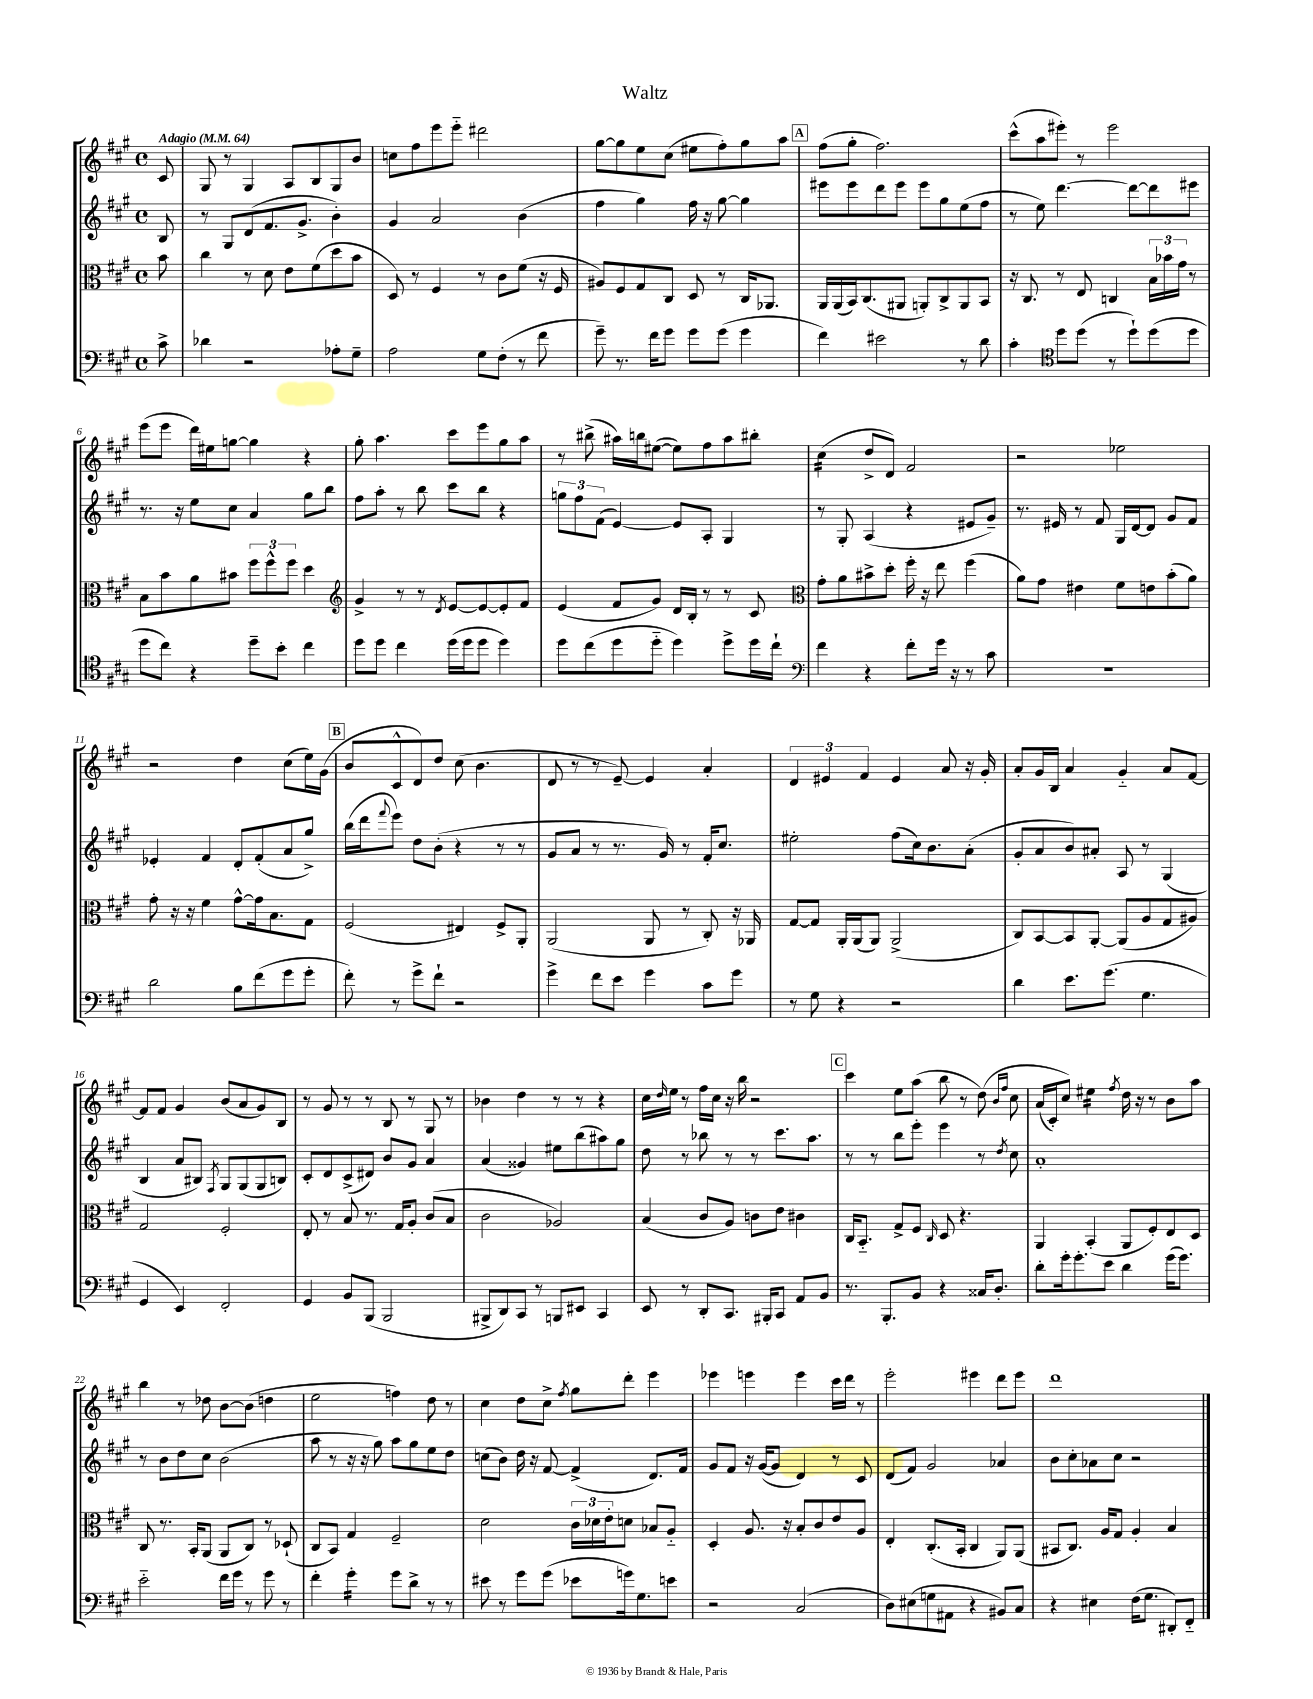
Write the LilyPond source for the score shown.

\header { title = "Waltz" }
<<
\new StaffGroup <<
\new Staff = "s0" {
    \clef treble \key a \major \defaultTimeSignature \time 4/4 \partial 8 \tempo "Adagio" 4 = 64
    cis'8 |
    gis8 r8 gis4 a8 b8 gis8 b'8 |
    c''8 fis''8 e'''8 e'''8-_ dis'''2 |
    gis''8~ gis''8 e''8 cis''8( eis''8 fis''8-.) gis''8 a''8 |
    \mark \markup { \box "A" } fis''8( gis''8-. fis''2.) |
    cis'''8-^( a''8 eis'''8-.) r8 eis'''2 |
    e'''8( e'''8 d'''16) eis''16 g''8~ g''4 r4 |
    gis''8-. a''4. cis'''8 e'''8 gis''8 a''8 |
    r8 bis''8->( ais''16) b''16 eis''8~( eis''8) fis''8 ais''8 bis''8-. |
    cis''4:16( d''8-> d'8) fis'2 |
    r2 ees''2 |
    r2 d''4 cis''8( e''16) gis'16( |
    \mark \markup { \box "B" } b'8 cis'8-^ d'8) d''8 cis''8( b'4. |
    d'8 r8 r8 e'8~--) e'4 a'4-. |
    \tuplet 3/2 { d'4 eis'4 fis'4 } eis'4 a'8 r16 gis'16-. |
    a'8-. gis'16 b16 a'4 gis'4-_ a'8 fis'8~ |
    fis'8 fis'8 gis'4 b'8( a'8 gis'8) b8 |
    r8 gis'8 r8 r8 b8 r8 gis8 r8 |
    bes'4 d''4 r8 r8 r4 |
    cis''16 \grace { d''16 } e''16 r8 fis''16 cis''16 r16 b''16 r2 |
    \mark \markup { \box "C" } cis'''4 e''8 a''8( b''8 r8 d''8)\( \grace { b'16 fis''16 } cis''8 |
    a'16( cis'16-.) cis''8\) eis''4:16 \acciaccatura { fis''8 } d''16 r16 r8 b'8 a''8 |
    b''4 r8 des''8 b'8~ b'8( d''4 |
    e''2 f''4) d''8 r8 |
    cis''4 d''8 cis''8-> \acciaccatura { fis''8 } gis''8 d'''8-. e'''4 |
    ees'''4 e'''4 e'''4 cis'''16 d'''16 r8 |
    e'''2-. eis'''4 d'''8 eis'''8 |
    d'''1 \bar "|." |
}
\new Staff = "s1" {
    \clef treble \key a \major \defaultTimeSignature \time 4/4 \partial 8
    b8 |
    r8 gis8 d'8( fis'8. gis'8.-> b'4-.) |
    gis'4 a'2 b'4( |
    fis''4 gis''4) fis''16 r16 gis''8~ gis''4 |
    \mark \markup { \box "A" } eis'''8 eis'''8 d'''8 eis'''8 eis'''8 gis''8 e''8( fis''8 |
    r8 e''8) d'''4.~ d'''8~ d'''8 eis'''8 |
    r8. r16 e''8 cis''8 a'4 gis''8 b''8 |
    fis''8 a''8-. r8 b''8 cis'''8 b''8 r4 |
    \tuplet 3/2 { g''8 fis''8 fis'8( } e'4~) e'8 a8-. gis4 |
    r8 gis8-. a4( r4 eis'8 gis'8--) |
    r8. eis'16 r8 fis'8 gis16 d'16~ d'8 gis'8 fis'8 |
    ees'4-. fis'4 d'8-. fis'8-.( a'8 gis''8->) |
    \mark \markup { \box "B" } b''16( d'''16 \appoggiatura { fis'''8 } e'''8) d''8 b'8-.( r4 r8 r8 |
    gis'8 a'8 r8 r8. gis'16) r8 fis'16-. cis''8. |
    eis''2-. fis''8( cis''16) b'8. a'8-.( |
    gis'8-. a'8 b'8) ais'8-. a8 r8 gis4( |
    b4 a'8 bis8) \acciaccatura { fis8 } gis8 gis8( gis8 b8) |
    cis'8-. d'8 cis'8->( dis'8) b'8 gis'8 a'4 |
    a'4( gisis'4) eis''8 b''8( ais''8) gis''8 |
    d''8 r8 bes''8 r8 r8 cis'''8. a''8. |
    \mark \markup { \box "C" } r8 r8 b''8 e'''8-. e'''4 r8 \acciaccatura { d''8 } cis''8 |
    a'1-. |
    r8 b'8 d''8 cis''8 b'2( |
    a''8 r8 r16 r16 gis''8) a''8 gis''8 e''8 d''8 |
    c''8( b'8) d''16 r16 fis'8~ fis'4->( d'8.) fis'16 |
    gis'8 fis'8 r16 gis'16~( gis'8 d'4) r8 cis'8 |
    d'8( fis'8) gis'2 aes'4 |
    b'8 cis''8-. aes'8 cis''8 r2 \bar "|." |
}
\new Staff = "s2" {
    \clef alto \key a \major \defaultTimeSignature \time 4/4 \partial 8
    b'8 |
    cis''4 r8 d'8 e'8 fis'8( d''8 b'8 |
    d8) r8 fis4 r8 cis'8 fis'8( r16 fis16 |
    ais8) fis8 gis8 cis8 d8 r8 cis16 aes,8. |
    \mark \markup { \box "A" } a,16 a,16( b,16) cis8.( ais,8 a,8-.) cis8-> a,8 b,8 |
    r16 cis8. r8 e8 c4 \tuplet 3/2 { b16 bes'16 gis'16 } r8 |
    b8 b'8 a'8 bis'8 \tuplet 3/2 { fis''8 fis''8-^ fis''8 } d''4 |
    \clef treble gis'4-> r8 r8 \acciaccatura { d'8 } e'8~ e'8~ e'8-. fis'8 |
    e'4( fis'8 gis'8) d'16 b16-. r8 r8 cis'8 |
    \clef alto gis'8-. a'8 bis'8-> d''8-. fis''16-. r16 e''8 fis''4( |
    a'8) gis'8 eis'4 fis'8 e'8 b'8-.( a'8) |
    gis'8-. r16 r16 fis'4 gis'8~-^ gis'16 b8. gis8 |
    \mark \markup { \box "B" } fis2( eis4) fis8-> a,8-. |
    a,2( a,8 r8 cis8-.) r16 aes,16 |
    gis8~ gis8 a,16-. a,16( a,8) a,2->( |
    cis8) b,8~ b,8 a,8~-. a,8( a8 gis8 ais8) |
    gis2 fis2-. |
    e8-. r8 b8 r8. gis16 a8-. cis'8( b8 |
    cis'2 aes2) |
    b4( cis'8 a8) c'8 e'8 cis'4 |
    \mark \markup { \box "C" } cis16 b,8.-_ gis8-> fis8 \grace { cis16 } d8 r4. |
    a,4 b,4-.( a,8 fis8-.) e8 d8 |
    cis8 r8. b,16-. a,8( a,8 cis8) r8 des8-!( |
    cis8 b,8) gis4 fis2-- |
    d'2 \tuplet 3/2 { cis'16 des'16 e'16-. } d'8 bes8 a8-_ |
    d4-. a8. r16 b8-. cis'8 e'8 a8 |
    e4-. cis8.-.( b,16-. cis4 a,8) a,8( |
    bis,8 cis8.) a16 gis8 a4-. b4 \bar "|." |
}
\new Staff = "s3" {
    \clef bass \key a \major \defaultTimeSignature \time 4/4 \partial 8
    cis'8-> |
    des'4 r2 aes8-. gis8-- |
    a2 gis8 fis8-.( r8 fis'8 |
    gis'8--) r8. fis'16 gis'8 gis'8 gis'8( gis'4 |
    \mark \markup { \box "A" } fis'4) eis'2 r8 d'8 |
    cis'4-. \clef tenor d''8 d''8( r8 d''8-!) d''8( d''8 |
    d''8 cis''8) r4 d''8-- b'8-. cis''4 |
    d''8 d''8 cis''4 d''16( d''16 d''8 d''4) |
    d''8 cis''8( d''8 d''8-_ d''4) d''8-> d''16 cis''16-! |
    \clef bass fis'4 r4 fis'8-. gis'16 r16 r8 cis'8 |
    r1 |
    d'2 b8 fis'8( gis'8 gis'8-. |
    \mark \markup { \box "B" } fis'8-.) r8 gis'8-> fis'8-! r2 |
    gis'4-> fis'8 e'8 gis'4 cis'8 gis'8 |
    r8 gis8 r4 r2 |
    d'4 e'8. gis'8.( gis4. |
    gis,4 e,4) fis,2-. |
    gis,4 b,8 b,,8( b,,2 |
    bis,,8-> d,8) cis,8 r8 b,,8 eis,8 cis,4 |
    e,8 r8 d,8-. cis,8. bis,,16-. cis,8 a,8 b,8 |
    \mark \markup { \box "C" } r8. b,,8.-. b,8 r4 cisis16 d8.-. |
    d'8-. gis'16-. gis'8.-. e'8 d'4 gis'16( gis'8.) |
    e'2-_ fis'16 gis'16 r8 gis'8 r8 |
    fis'4-. gis'4:16-. gis'8 d'8-> r8 r8 |
    eis'8 r8 gis'8 gis'8( ees'8 g'16) gis8. e'8 |
    r2 cis2( |
    d8) eis8( g8 ais,8 r4 bis,8) cis8 |
    r4 eis4 fis16( gis8. dis,8-.) fis,8-_ \bar "|." |
}
>>
>>
